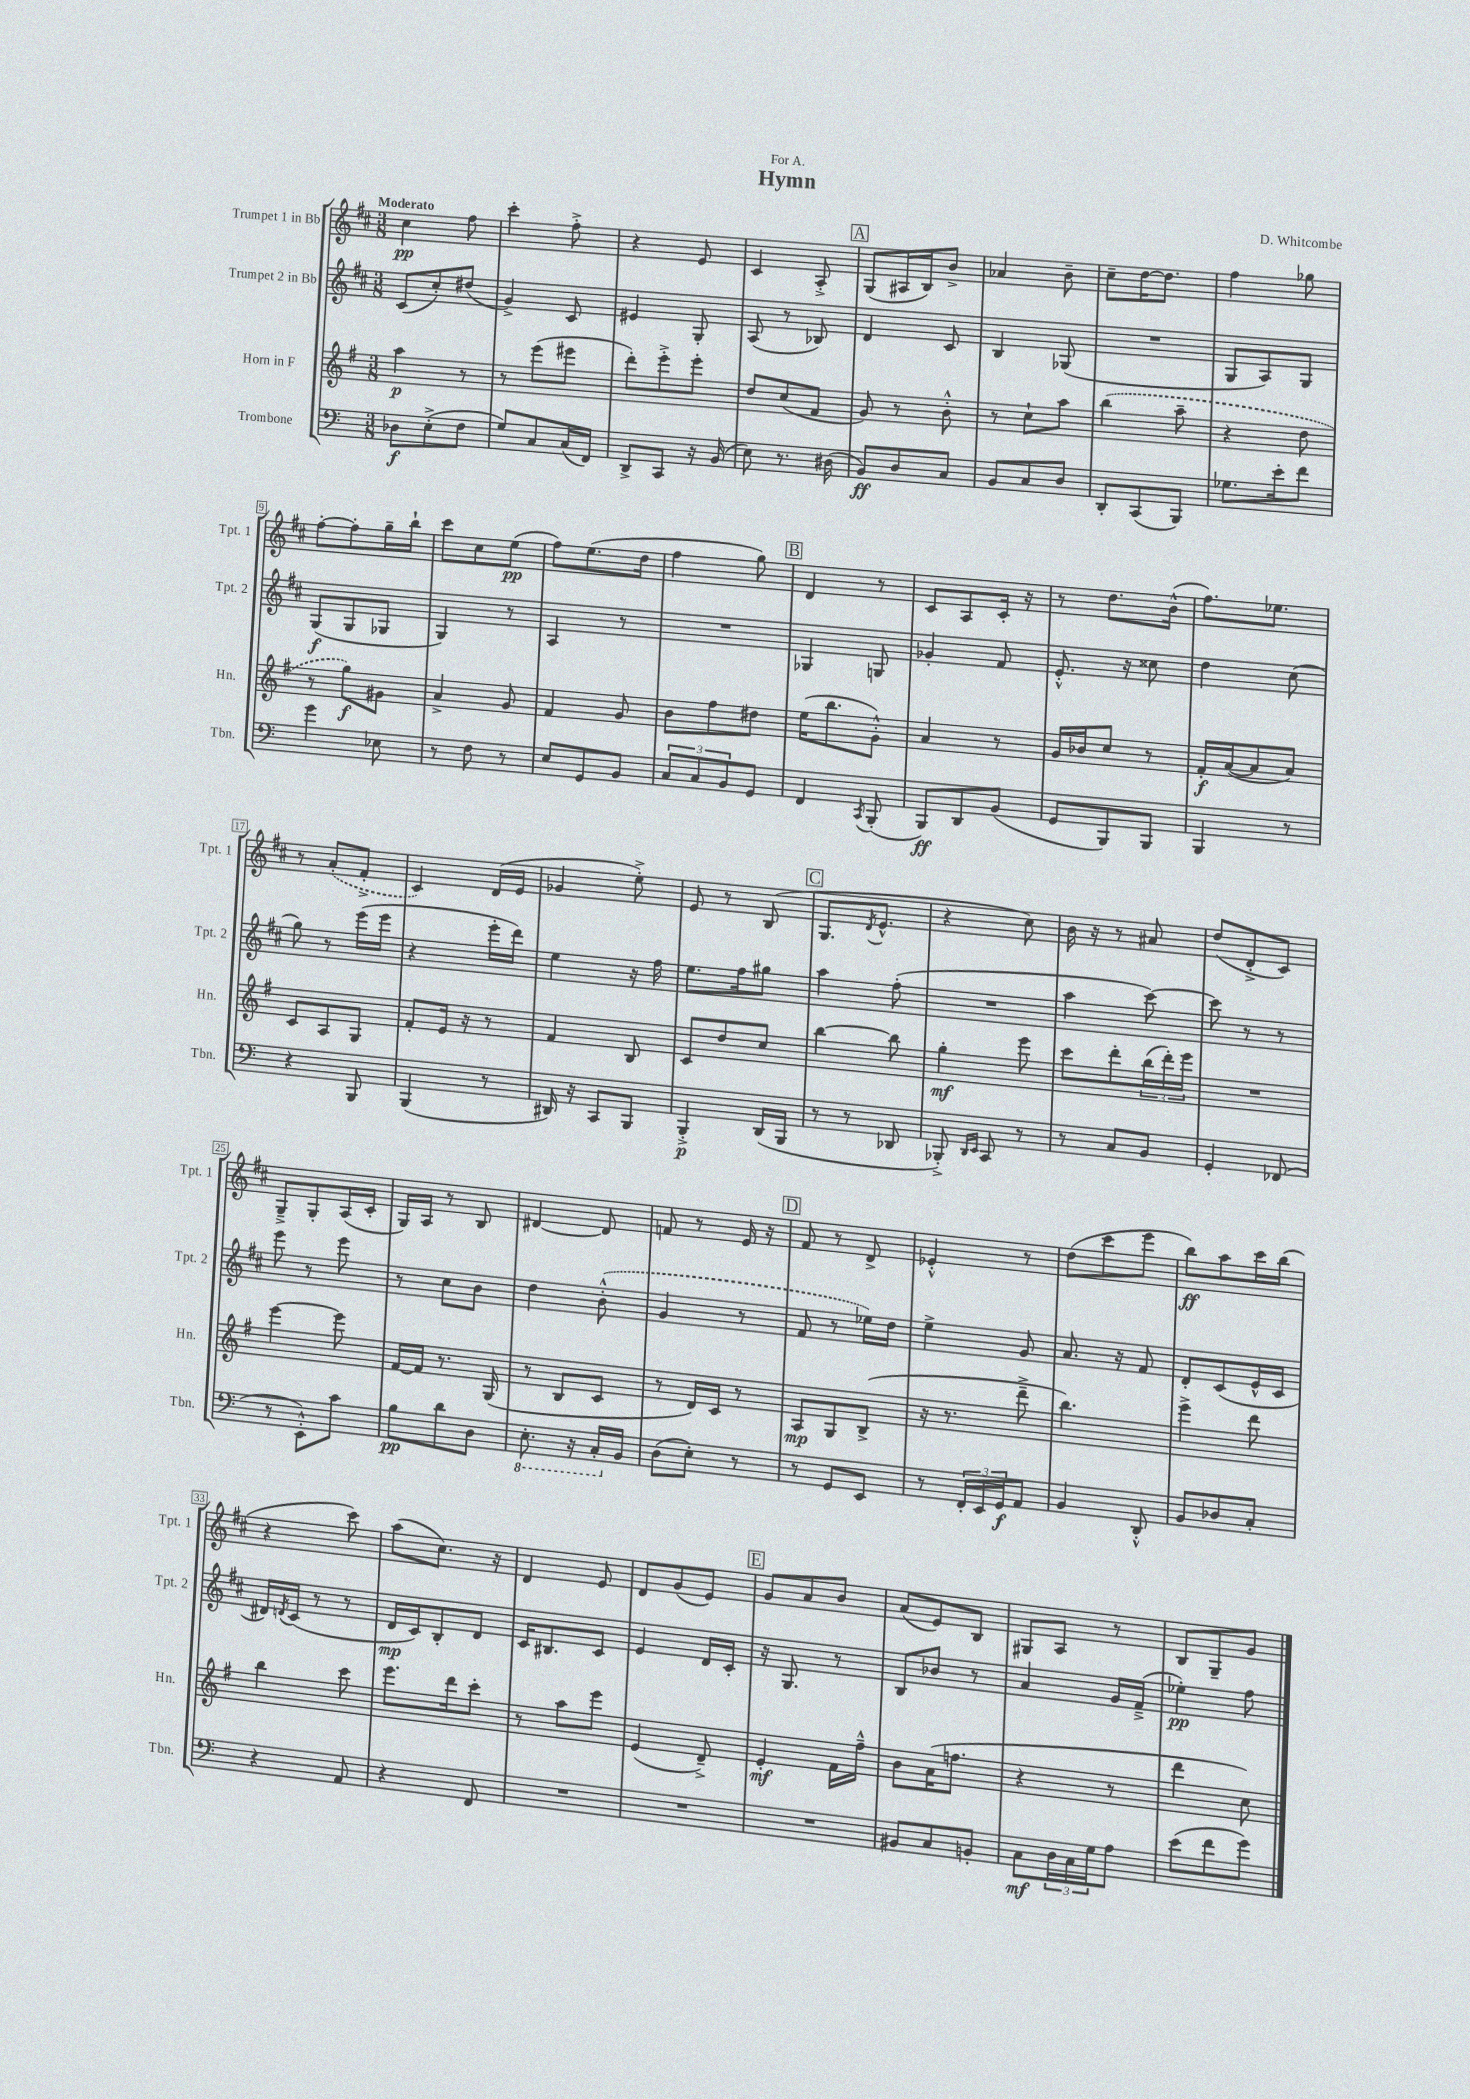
\header { title = "Hymn" composer = "D. Whitcombe" dedication = "For A." }
<<
\new StaffGroup <<
\new Staff = "s0" \with { instrumentName = "Trumpet 1 in Bb" shortInstrumentName = "Tpt. 1" } {
    \clef treble \key d \major \numericTimeSignature \time 3/8 \tempo "Moderato"
    cis''4\pp fis''8 |
    cis'''4-. fis''8-.-> |
    r4 e'8 |
    cis'4 a8-.-> |
    \mark \markup { \box "A" } g8( ais16 b16) b'8-> |
    aes'4 b'8-- |
    cis''8-- d''16~ d''8. |
    fis''4 ges''8 |
    fis''8~-. fis''8-. g''16-- b''16-! |
    cis'''8 cis''8 e''8\pp( |
    fis''8) e''8.( d''16 |
    fis''4 g''8) |
    \mark \markup { \box "B" } d'4 r8 |
    cis'8 a8 cis'16-. r16 |
    r8 d''8. b'16-^( |
    fis''8.) ees''8. |
    r8 \once \slurDashed a'8-.( fis'8-.-> |
    cis'4) d'16( e'16 |
    ges'4 e''8-.->) |
    e'8 r8 b8( |
    \mark \markup { \box "C" } g8. \acciaccatura { d'8 } e'8.-^ |
    r4 cis''8) |
    b'16 r16 r8 ais'8 |
    d''8( d'8-.-> cis'8) |
    g8---> g8-. a16( cis'16-. |
    g16) a16 r8 b8 |
    dis'4~ dis'8 |
    f'8 r8 e'16 r16 |
    \mark \markup { \box "D" } fis'8 r8 d'8-> |
    ees'4-.-^ r8 |
    d''8( cis'''8 e'''8 |
    b''8\ff) a''8 cis'''16 b''16( |
    r4 cis'''8) |
    a''8( cis''8.) r16 |
    d'4 e'8 |
    d'8 g'8( e'8) |
    \mark \markup { \box "E" } g'8 a'8 b'8 |
    a'8( e'8) b8 |
    gis8 a8 r8 |
    b8 g8-- g'8 \bar "|." |
}
\new Staff = "s1" \with { instrumentName = "Trumpet 2 in Bb" shortInstrumentName = "Tpt. 2" } {
    \clef treble \key d \major \numericTimeSignature \time 3/8
    cis'8( cis''8-.) dis''8( |
    g'4->) cis'8 |
    eis'4 g8-. |
    a8( r8 bes8) |
    \mark \markup { \box "A" } d'4 cis'8 |
    b4 ges8( |
    R4. |
    g8 a8) g8 |
    g8\f( g8 ges8 |
    g4) r8 |
    a4 r8 |
    R4. |
    \mark \markup { \box "B" } ges4 g8 |
    ges'4-. fis'8 |
    e'8.-.-^ r16 cisis''8 |
    d''4 cis''8( |
    g''8) r8 e'''16( e'''16 |
    r4 e'''16-. d'''16) |
    e''4 r16 fis''16 |
    e''8. fis''16 gis''8 |
    \mark \markup { \box "C" } a''4 fis''8-.( |
    R4. |
    a''4 cis'''8~) |
    cis'''8 r8 r8 |
    e'''8 r8 e'''8 |
    r8 cis''8 b'8 |
    d''4 \once \slurDashed b'8-.-^( |
    g'4 r8 |
    \mark \markup { \box "D" } fis'8 r8 ees''16) d''16 |
    e''4-> g'8 |
    a'8. r16 fis'8 |
    d'8-. cis'8( e'16-^ cis'16 |
    dis'16) \acciaccatura { d'8 } cis'16( r8 r8 |
    d'16\mp cis'16) b8-. d'8 |
    cis'16 bis8. cis'8 |
    e'4 d'16 cis'16-. |
    \mark \markup { \box "E" } r16 g8. r8 |
    b8 bes'8 r8 |
    a'4 g'16 fis'16--->( |
    ees''4-.\pp) fis''8 \bar "|." |
}
\new Staff = "s2" \with { instrumentName = "Horn in F" shortInstrumentName = "Hn." } {
    \clef treble \key g \major \numericTimeSignature \time 3/8
    a''4\p r8 |
    r8 e'''8( eis'''8 |
    d'''8-.) e'''8-.-> e'''8-. |
    d''8 c''8( fis'8 |
    \mark \markup { \box "A" } g'8) r8 b'8-.-^ |
    r8 c''8-! a''8 |
    \once \slurDashed b''4( a''8-- |
    r4 d''8 |
    r8 g''8\f) gis'8 |
    a'4-> g'8 |
    fis'4 g'8 |
    b'8 fis''8 dis''8 |
    \mark \markup { \box "B" } e''16( b''8. g'8-.-^) |
    a'4 r8 |
    g'16 bes'16 c''8 r8 |
    fis'16-.\f a'16~( a'8 a'8) |
    c'8 a8 g8 |
    fis'8-. e'16 r16 r8 |
    fis'4 b8 |
    c'8 d''8 c''8 |
    \mark \markup { \box "C" } b''4~ b''8 |
    g''4-.\mf e'''8 |
    c'''8 d'''8-. \tuplet 3/2 { b''16( d'''16-.) e'''16 } |
    R4. |
    e'''4~ e'''8 |
    fis'16~ fis'16 r8. g16( |
    r8 b8 c'8 |
    r8 d'16) c'16 r8 |
    \mark \markup { \box "D" } a8\mp g8 b8->( |
    r16 r8. d'''8---> |
    b''4.) |
    e'''4-> d'''8 |
    b''4 c'''8 |
    e'''8. d'''16 c'''8-. |
    r8 a''8 e'''8 |
    e'4( d'8--->) |
    \mark \markup { \box "E" } e'4-.\mf fis'16 fis''16---^ |
    b'8 a'16( f''8. |
    r4 r8 |
    d'''4 c''8) \bar "|." |
}
\new Staff = "s3" \with { instrumentName = "Trombone" shortInstrumentName = "Tbn." } {
    \clef bass \key c \major \numericTimeSignature \time 3/8
    des8\f e8-.->( f8 |
    g8) c8 c16( f,16) |
    d,8-> c,8 r16 b,16( |
    e8) r8. dis16( |
    \mark \markup { \box "A" } b,8\ff) d8 c8 |
    b,8 c8 d8 |
    d,8-. c,8( b,,8) |
    ges8. e'16-. f'8 |
    g'4 ees8 |
    r8 f8 r8 |
    e8 g,8 b,8 |
    \tuplet 3/2 { c8 c8 b,8 } g,8 |
    \mark \markup { \box "B" } f,4 \acciaccatura { c,8 } b,,8-.( |
    b,,8\ff) d,8 b,8( |
    g,8 b,,8) b,,8 |
    b,,4 r8 |
    r4 b,,8 |
    b,,4( r8 |
    dis,16) r16 c,8 b,,8 |
    b,,4-.->\p d,16( b,,16 |
    \mark \markup { \box "C" } r8 r8 des,8 |
    bes,,8-.->) \grace { d,16 e,16 } c,8 r8 |
    r8 c8 b,8 |
    g,4-. fes,8( |
    r8 e,8-.-^) c'8 |
    b8\pp d'8 d8 |
    \ottava #-1 e,8.-. r16 c,16-. \ottava #0 b,16 |
    d8( e8-.) r8 |
    \mark \markup { \box "D" } r8 g,8 e,8 |
    r8 \tuplet 3/2 { f,16-. e,16 g,16\f } a,8 |
    b,4 d,8-.-^ |
    b,8 des8 c8-. |
    r4 a,8 |
    r4 f,8 |
    R4. |
    R4. |
    \mark \markup { \box "E" } R4. |
    bis,8 c8 b,8-. |
    c8\mf \tuplet 3/2 { d16 c16 g16 } a8 |
    e'8( f'8 g'8) \bar "|." |
}
>>
>>
\layout { \context { \Score \override BarNumber.stencil = #(make-stencil-boxer 0.1 0.3 ly:text-interface::print) } }
